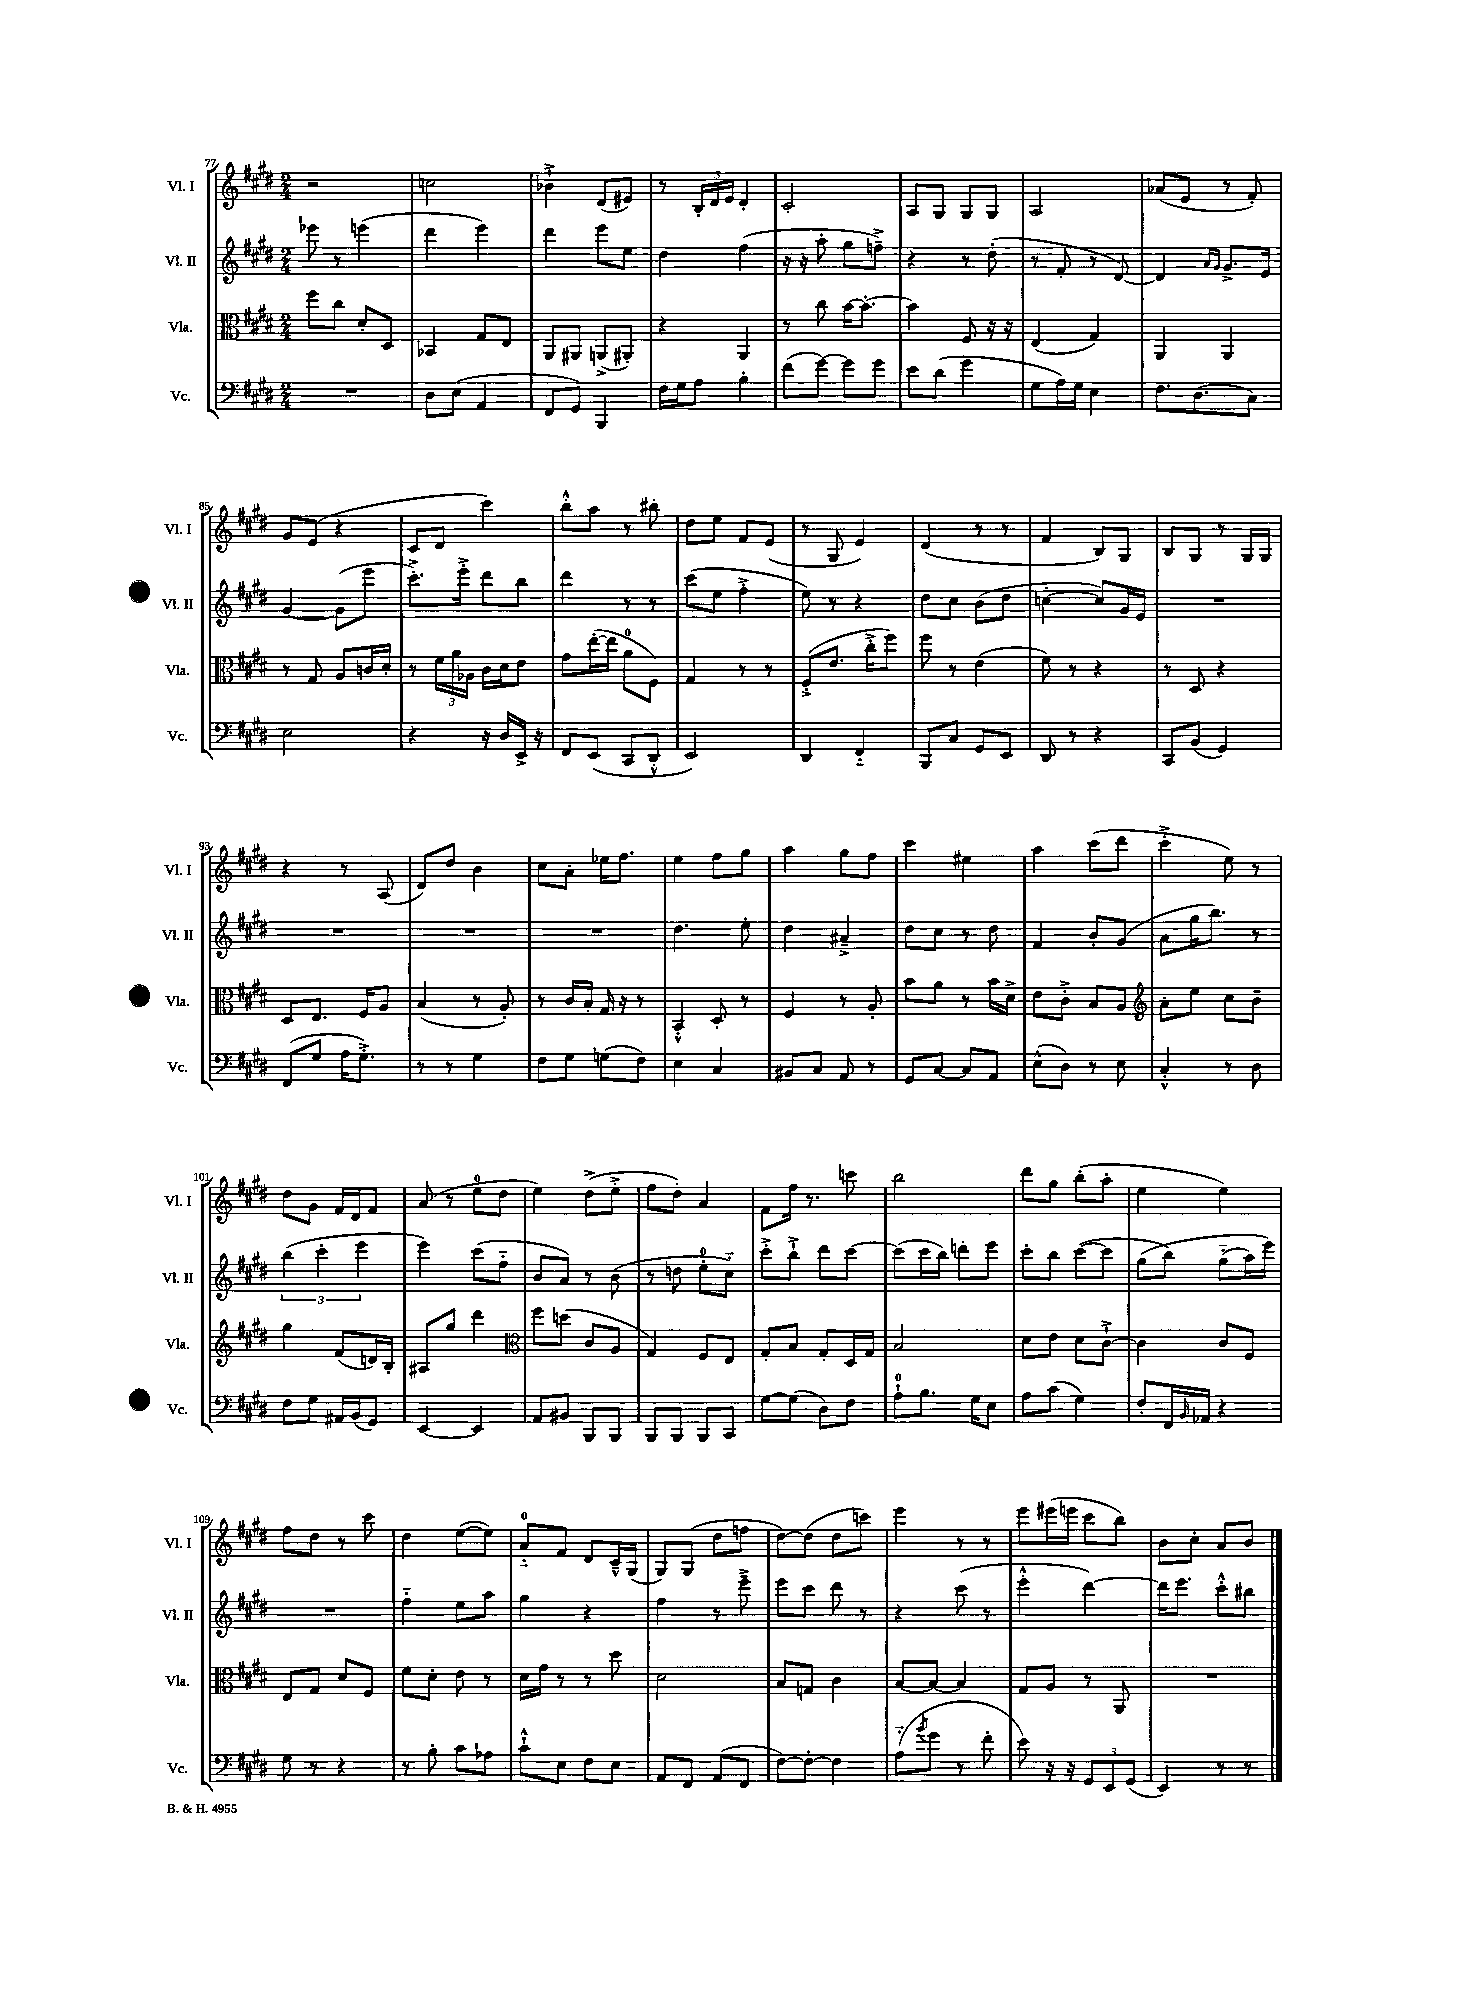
<<
\new StaffGroup <<
\new Staff = "s0" \with { instrumentName = "Vl. I" shortInstrumentName = "Vl. I" } {
    \clef treble \key e \major \numericTimeSignature \time 2/4
    r2 |
    c''2 |
    bes'4-!-> dis'8( eis'8) |
    r8 \tuplet 3/2 { b16-. dis'16 e'16 } dis'4-. |
    cis'2-. |
    a8 gis8 gis8 gis8 |
    a2 |
    aes'8( e'8 r8 fis'8-.) |
    gis'8 e'8( r4 |
    cis'8 dis'8 cis'''4) |
    b''8-.-^ a''8 r8 bis''8-. |
    dis''8 e''8 fis'8 e'8( |
    r8 gis8 e'4) |
    dis'4( r8 r8 |
    fis'4 b8) gis8 |
    b8 gis8 r8 gis16 gis16 |
    r4 r8 a8( |
    dis'8) dis''8 b'4 |
    cis''8 a'8-. ees''16 fis''8. |
    e''4 fis''8 gis''8 |
    a''4 gis''8 fis''8 |
    cis'''4 eis''4 |
    a''4 cis'''8( dis'''8 |
    cis'''4-.-> e''8) r8 |
    dis''8 gis'8 fis'16 dis'16 fis'8 |
    a'8( r8 e''8-0 dis''8 |
    e''4) dis''8->( e''8-.-> |
    fis''8 dis''8-.) a'4 |
    fis'8 fis''16 r8. c'''8 |
    b''2 |
    dis'''8 gis''8 b''8-.( a''8-. |
    e''4 e''4) |
    fis''8 dis''8 r8 cis'''8 |
    dis''4 e''8~( e''8) |
    a'8-0-_ fis'8 dis'8 cis'16---^ gis16( |
    gis8) gis8( dis''8 f''8 |
    dis''8~) dis''8( dis''8 c'''8) |
    e'''4 r8 r8 |
    e'''8 eis'''16( e'''16 cis'''8 b''8) |
    b'8 cis''8-. a'8 b'8 \bar "|." |
}
\new Staff = "s1" \with { instrumentName = "Vl. II" shortInstrumentName = "Vl. II" } {
    \clef treble \key e \major \numericTimeSignature \time 2/4
    ees'''8 r8 e'''4( |
    dis'''4 e'''4) |
    dis'''4 e'''8 e''8 |
    dis''4 fis''4( |
    r16 r16 a''8-. gis''8 f''8--->) |
    r4 r8 dis''8-.( |
    r8 fis'8-. r8 dis'8~) |
    dis'4 \grace { a'16 gis'16 } gis'8.-> e'16 |
    gis'4~ gis'8( e'''8 |
    cis'''8.-.->) e'''16-.-> dis'''8 b''8 |
    dis'''4 r8 r8 |
    cis'''8( e''8 fis''4-.-> |
    e''8) r8 r4 |
    dis''8 cis''8 b'8( dis''8 |
    c''4~-. c''8) gis'16 e'16 |
    R2 |
    R2 |
    R2 |
    R2 |
    dis''4. e''8-. |
    dis''4 ais'4---> |
    dis''8 cis''8 r8 dis''8 |
    fis'4 b'8-. gis'8( |
    a'8 gis''16 b''8.) r8 |
    \tuplet 3/2 { b''4( cis'''4-. e'''4 } |
    e'''4) cis'''8( fis''8-_ |
    b'8 a'8) r8 b'8( |
    r8 d''8 e''8-0-. cis''8-_) |
    cis'''8-.-> b''8-!-> dis'''8 cis'''8~ |
    cis'''8( cis'''16 b''16) d'''8-. e'''8 |
    cis'''8-. b''8 cis'''8~( cis'''8 |
    gis''8\( b''8) gis''8-_( a''16) e'''16\) |
    R2 |
    fis''4-_ e''8 a''8 |
    gis''4 r4 |
    fis''4 r8 e'''8---> |
    e'''8 cis'''8 dis'''8 r8 |
    r4 cis'''8( r8 |
    e'''4-.-^ dis'''4~) |
    dis'''16 e'''8. cis'''8-.-^ bis''8 \bar "|." |
}
\new Staff = "s2" \with { instrumentName = "Vla." shortInstrumentName = "Vla." } {
    \clef alto \key e \major \numericTimeSignature \time 2/4
    fis''8 cis''8 dis'8-. dis8 |
    bes,4 gis8 e8 |
    a,8 ais,8 a,8->( ais,8-.) |
    r4 a,4 |
    r8 cis''8 b'16~ b'8.~-. |
    b'4 fis8 r16 r16 |
    e4( gis4) |
    a,4 a,4 |
    r8 gis8 a8 c'16 dis'16-. |
    r8 \tuplet 3/2 { fis'16 a'16 aes16 } cis'16 dis'16 e'8 |
    gis'8 e''16~-.( e''16 a'8-0 fis8) |
    gis4 r8 r8 |
    fis8-.->( e'8. cis''16-.-> fis''8) |
    fis''8 r8 e'4( |
    fis'8) r8 r4 |
    r8 dis8 r4 |
    dis8 e8. fis16 a8 |
    b4( r8 a8-.) |
    r8 cis'16 b16-. gis16 r16 r8 |
    b,4-.-^ dis8-. r8 |
    fis4 r8 a8-. |
    b'8 a'8 r8 b'16 dis'16-> |
    e'8 cis'8-.-> b8 a8 |
    \clef treble a'8-. e''8 cis''8 b'8-- |
    gis''4 fis'8( d'16) b16-. |
    ais8 gis''8 dis'''4 |
    \clef alto fis''8 d''8( cis'8 a8 |
    gis4) fis8 e8 |
    gis8-. b8 gis8-. dis16 gis16 |
    b2 |
    dis'8 e'8 dis'8 cis'8~-!-> |
    cis'4 cis'8 fis8 |
    e8 gis8 dis'8 fis8 |
    fis'8 dis'8-. e'8 r8 |
    dis'16 gis'16 r8 r8 dis''8 |
    dis'2 |
    b8 g8 cis'4 |
    b8~ b8~ b4 |
    gis8 a8 r8 a,8 |
    R2 \bar "|." |
}
\new Staff = "s3" \with { instrumentName = "Vc." shortInstrumentName = "Vc." } {
    \clef bass \key e \major \numericTimeSignature \time 2/4
    R2 |
    dis8 e8( a,4 |
    fis,8 gis,8) b,,4 |
    fis16 gis16 a8 b4-. |
    fis'8( gis'8~) gis'8 gis'8 |
    e'8 dis'8( gis'4 |
    gis8 a16) gis16 e4 |
    fis8. dis8.( cis8) |
    e2 |
    r4 r16 dis16 e,16-> r16 |
    fis,8 e,8( cis,8 dis,8-.-^ |
    e,2) |
    dis,4 fis,4-_ |
    b,,8 cis8 gis,8 e,8 |
    dis,8 r8 r4 |
    cis,8 b,8( gis,4) |
    fis,8( gis8 a16 gis8.-.->) |
    r8 r8 gis4 |
    fis8 gis8 g8( fis8) |
    e4 cis4 |
    bis,8 cis8 a,8 r8 |
    gis,8 cis8~ cis8 a,8 |
    e8-^( dis8) r8 e8 |
    cis4-.-^ r8 dis8 |
    fis8 gis8 ais,16 b,16( gis,8) |
    e,4~ e,4 |
    a,8 bis,8 b,,8 b,,8 |
    b,,8 b,,8 b,,8 cis,8 |
    gis8~ gis8( dis8) fis8 |
    a8-0-! b8. gis16 e8 |
    a8 cis'8( gis4) |
    fis8-. fis,16 \grace { b,16 } aes,16 r4 |
    gis8 r8 r4 |
    r8 b8-. cis'8 aes8 |
    cis'8-!-^ e8 fis8 e8 |
    a,8 fis,8 a,8( fis,8 |
    fis8~) fis8~-. fis4 |
    a8-_( \acciaccatura { b'8 } gis'8 r8 fis'8-. |
    e'8) r16 r16 \tuplet 3/2 { gis,8 e,8 gis,8( } |
    e,4) r8 r8 \bar "|." |
}
>>
>>
\layout { \context { \Score currentBarNumber = #77 } }
